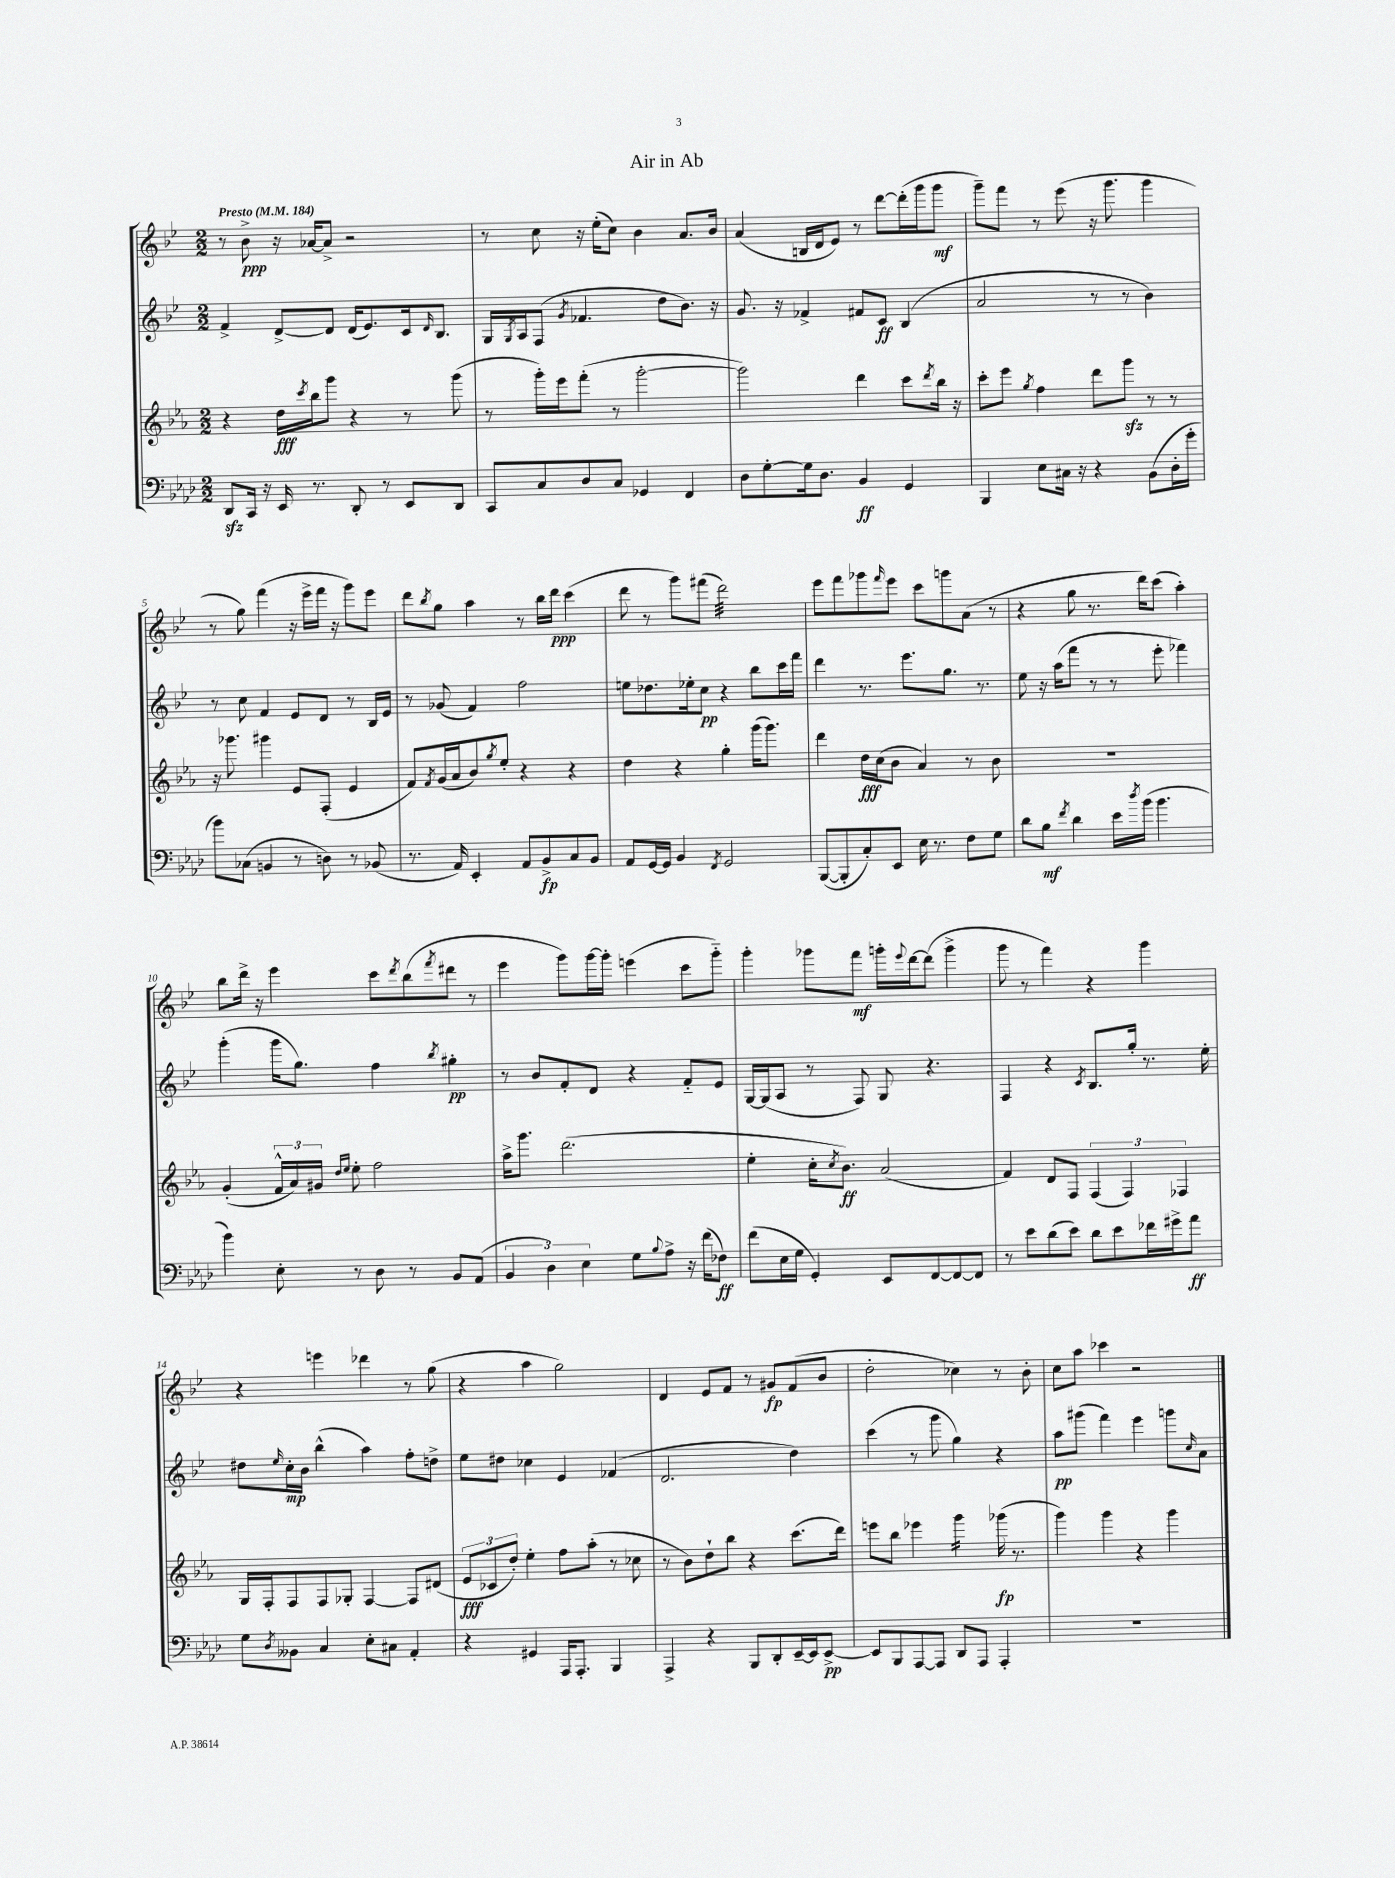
\header { title = "Air in Ab" }
<<
\new StaffGroup <<
\new Staff = "s0" {
    \clef treble \key bes \major \numericTimeSignature \time 2/2 \tempo "Presto" 4 = 184
    r8 bes'8->\ppp r16 aes'16~ aes'8-> r2 |
    r8 c''8 r16 ees''16-.( c''8) bes'4 a'8. bes'16 |
    a'4( b16 d'16 ees'8) r8 d'''8~ d'''16-.( g'''16 g'''8\mf |
    g'''8--) f'''8 r8 ees'''8( r16 g'''8. g'''4 |
    r8 g''8) f'''4( r16 ees'''16-> f'''16 r16 g'''8) ees'''8 |
    d'''8 \acciaccatura { bes''8 } g''8 a''4 r8 bes''16 d'''16\ppp c'''4( |
    d'''8 r8 g'''8) fis'''8( d'''2:32) |
    ees'''8 f'''8 ges'''8 \grace { f'''16 } ees'''8 c'''8 g'''8 a'8( r8 |
    r4 g''8 r8. d'''16) c'''8( a''4-.) |
    bes''8 d'''16-> r16 ees'''4 c'''8 \acciaccatura { d'''8 } bes''8( \acciaccatura { f'''8 } dis'''8 r8 |
    ees'''4 g'''8) g'''16~ g'''16-. e'''4( c'''8 g'''8-_) |
    g'''4-. ges'''8 f'''8\mf g'''16-. \appoggiatura { ees'''8 } d'''16~ d'''8( g'''4-> |
    g'''8 r8 f'''4) r4 g'''4 |
    r4 e'''4 des'''4 r8 g''8( |
    r4 a''4 g''2) |
    d'4 ees'8 f'8 r8 gis'8\fp f'8( bes'8 |
    d''2-. ces''4) r8 bes'8-. |
    c''8 a''8 ces'''4 r2 \bar "|." |
}
\new Staff = "s1" {
    \clef treble \key bes \major \numericTimeSignature \time 2/2
    f'4-> d'8~-> d'8 d'16( ees'8.) c'16 \grace { d'16 } bes8. |
    g16 \acciaccatura { g8 } a16 f8( \acciaccatura { g'8 } fes'4. d''8 bes'8.) r16 |
    g'8. r16 fes'4-> fis'8 c'8\ff bes4( |
    a'2 r8 r8 bes'4) |
    r8 c''8 f'4 ees'8 d'8 r8 bes16 ees'16 |
    r8 ges'8( f'4) f''2 |
    e''8 des''8. ees''16-. c''8\pp r4 bes''8 c'''16 f'''16 |
    d'''4 r8. ees'''8. g''8. r8. |
    ees''8 r16 a''16( f'''8 r8 r8 ees'''8-. fes'''4) |
    g'''4-.( g'''16 g''8.) f''4 \acciaccatura { bes''8 } gis''4-.\pp |
    r8 bes'8 f'8-. d'8 r4 f'8-_ ees'8 |
    g16~ g16( a8 r8 f8) g8 r4. |
    f4 r4 \acciaccatura { c'8 } bes8. g''16-. r8. ees''16-. |
    dis''8 \grace { ees''16 } c''16-.\mp bes'16 bes''4-^( a''4) f''8-. d''8-> |
    ees''8 dis''8 ces''4 ees'4 fes'4( |
    d'2. d''4) |
    c'''4( r8 g'''8 g''4) r4 |
    a''8\pp gis'''8( f'''4) ees'''4 g'''8 \grace { c''16 } a'8 \bar "|." |
}
\new Staff = "s2" {
    \clef treble \key ees \major \numericTimeSignature \time 2/2
    r4 d''16\fff \acciaccatura { c'''8 } bes''16 g'''8 r4 r8 g'''8( |
    r8 g'''16-.) ees'''16 f'''8-.( r8 g'''2~-. |
    g'''2) d'''4 c'''8 \acciaccatura { d'''8 } bes''16 r16 |
    c'''8-. ees'''8 \acciaccatura { g''8 } f''4 d'''8 g'''8\sfz r8 r8 |
    r16 ges'''8. gis'''4 ees'8 f8-.( ees'4 |
    f'8) \acciaccatura { f'8 } g'16( aes'16 bes'8) \acciaccatura { g''8 } ees''8-. r4 r4 |
    d''4 r4 g''4-. g'''16( g'''8.) |
    d'''4 d''16\fff c''16( bes'8 aes'4) r8 bes'8 |
    R1 |
    g'4-.( \tuplet 3/2 { f'16-^ aes'16) gis'16 } \grace { d''16 ees''16 } ees''8-. f''2 |
    aes''16-> g'''8. d'''2.( |
    ees''4-. c''16-. \acciaccatura { c''8 } bes'8.\ff) aes'2( |
    f'4) d'8 f8 \tuplet 3/2 { f4( f4) fes4 } |
    g16 f16-. f8 f8 ges8-. f4~ f8 dis'8( |
    \tuplet 3/2 { ees'8\fff ces'8 d''8-.) } ees''4-. f''8 aes''8-.( r8 ces''8 |
    r8 bes'8) d''8-! bes''8 r4 c'''8.( d'''16) |
    e'''8 bes''8 ees'''4 g'''4:16 ges'''16\fp( r8. |
    g'''4) g'''4 r4 g'''4 \bar "|." |
}
\new Staff = "s3" {
    \clef bass \key aes \major \numericTimeSignature \time 2/2
    des,8\sfz c,16 r16 ees,16 r8. des,8-. r8 ees,8 des,8 |
    c,8 c8 des8 c8 ges,4 f,4 |
    des8 g8~-. g16 des8. bes,4\ff g,4 |
    bes,,4 ees8 cis16 r16 r4 bes,8( des16-. g'16-. |
    bes'8) ces8( b,4 r8 d8) r8 bes,8( |
    r8. aes,16) ees,4-. aes,8 bes,8->\fp c8 bes,8 |
    aes,8 g,16~ g,16 bes,4 \acciaccatura { f,8 } g,2 |
    bes,,8~( bes,,8-. c8-.) ees,8 ees16 r8. f8 g8 |
    des'8 bes8\mf \acciaccatura { f'8 } des'4 ees'16 \acciaccatura { des''8 } bes'16( bes'4. |
    bes'4) ees8-. r8 des8 r8 bes,8 aes,8( |
    \tuplet 3/2 { bes,4 des4) ees4 } g8 \appoggiatura { bes8 } aes8-> r16 f'16( fes8\ff) |
    f'8( ees16 g16 g,4-.) ees,8 f,8~ f,8~ f,8 |
    r8 ees'8 des'8( ees'8) des'8 ees'8 fes'16 gis'16-> aes'8\ff |
    g8 \acciaccatura { des8 } beses,8 c4 ees8-. cis8 aes,4-. |
    r4 gis,4 aes,,16 aes,,8.-. bes,,4 |
    aes,,4-> r4 bes,,8 des,8-. ees,16~-- ees,16 ees,8~->\pp |
    ees,8 bes,,8 aes,,8~ aes,,8 des,8 aes,,8 aes,,4-. |
    R1 \bar "|." |
}
>>
>>
